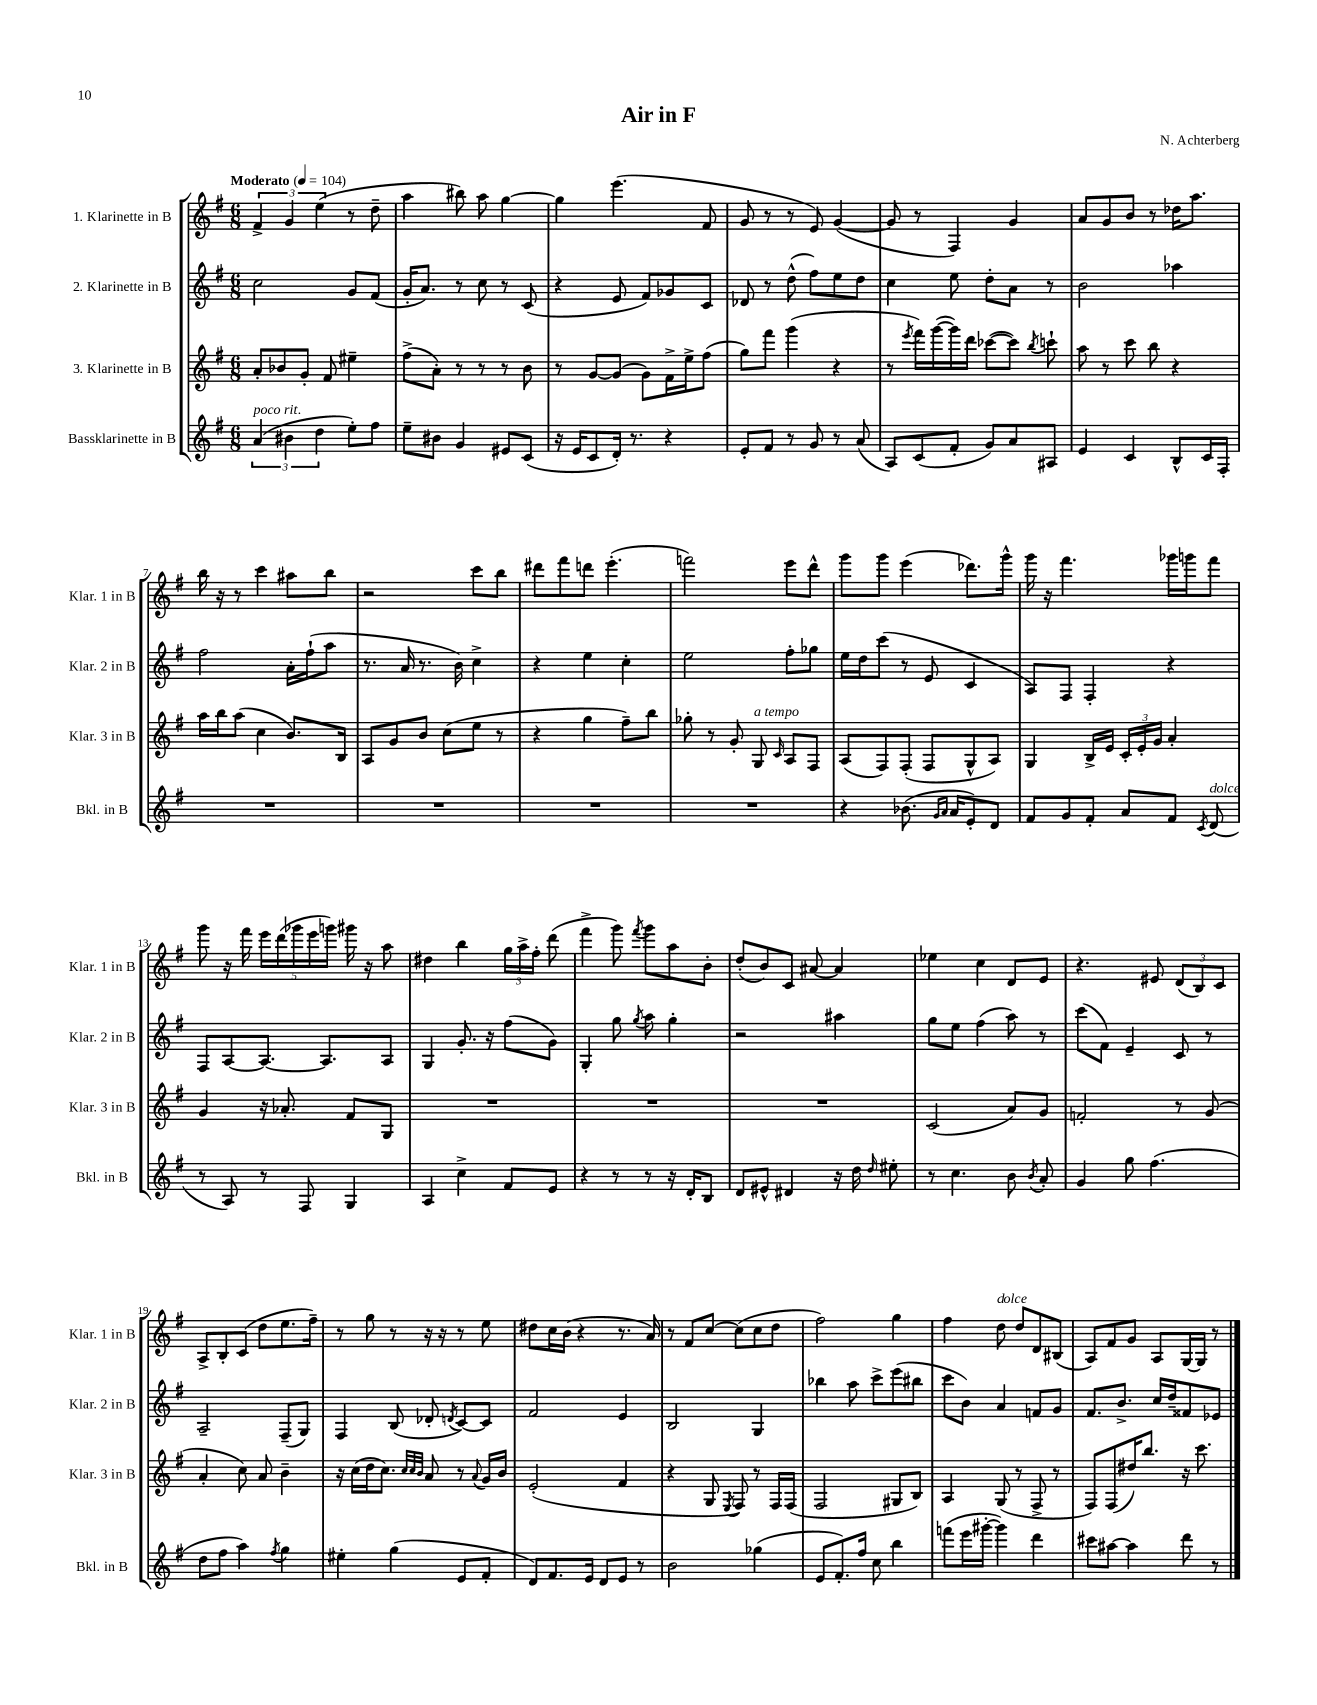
\header { title = "Air in F" composer = "N. Achterberg" }
<<
\new StaffGroup <<
\new Staff = "s0" \with { instrumentName = "1. Klarinette in B" shortInstrumentName = "Klar. 1 in B" } {
    \clef treble \key g \major \numericTimeSignature \time 6/8 \tempo "Moderato" 4 = 104
    \autoBeamOff \tuplet 3/2 { fis'4-> g'4 e''4( } r8 d''8-- |
    a''4 bis''8) a''8 g''4~ |
    g''4 e'''4.( fis'8 |
    g'8 r8 r8 e'8) g'4~( |
    g'8 r8 fis4) g'4 |
    a'8[ g'8 b'8] r8 des''16[ a''8.] |
    b''16 r16 r8 c'''4 ais''8[ b''8] |
    r2 c'''8[ b''8] |
    dis'''8[ fis'''8 d'''8] e'''4.-.( |
    f'''2) e'''8[ d'''8]-^ |
    g'''8[ g'''8] e'''4( des'''8.[) g'''16]-^ |
    g'''16 r16 fis'''4. ges'''16[ g'''16 fis'''8] |
    g'''8 r16 fis'''16 \tuplet 5/4 { e'''16[ d'''16( ges'''16 e'''16 g'''16]) } gis'''16 r16 a''8 |
    dis''4 b''4 \tuplet 3/2 { g''16[ a''16-> fis''16]-. } d'''8( |
    fis'''4-> g'''8) \acciaccatura { fis'''8 } g'''8[ a''8 b'8]-. |
    d''8[-.( b'8) c'8] ais'8~ ais'4 |
    ees''4 c''4 d'8[ e'8] |
    r4. eis'8 \tuplet 3/2 { d'8[( b8) c'8] } |
    a8[-> b8-. c'8]( d''8[ e''8. fis''16]--) |
    r8 g''8 r8 r16 r16 r8 e''8 |
    dis''8[ c''16 b'16]( r4 r8. a'16) |
    r8 fis'8[ c''8]~ c''8[( c''8 d''8] |
    fis''2) g''4 |
    fis''4 d''8^\markup { \italic "dolce" } d''8[ d'8 bis8]( |
    a8[) fis'8 g'8] a8[ g16~ g16] r8 \bar "|." |
}
\new Staff = "s1" \with { instrumentName = "2. Klarinette in B" shortInstrumentName = "Klar. 2 in B" } {
    \clef treble \key g \major \numericTimeSignature \time 6/8
    \autoBeamOff c''2 g'8[ fis'8]( |
    g'16[-. a'8.]) r8 c''8 r8 c'8( |
    r4 e'8 fis'8[) ges'8 c'8] |
    des'8 r8 d''8-^( fis''8[) e''8 d''8] |
    c''4 e''8 d''8[-. a'8] r8 |
    b'2 aes''4 |
    fis''2 a'16[-. fis''16-!( a''8] |
    r8. a'16 r8. b'16) c''4-> |
    r4 e''4 c''4-. |
    e''2 fis''8[-. ges''8] |
    e''16[ d''16 c'''8]( r8 e'8 c'4 |
    a8[) fis8] fis4-. r4 |
    fis8[ a8~ a8.]~ a8.[ a8] |
    g4 g'8.-. r16 fis''8[( g'8]) |
    g4-. g''8 \acciaccatura { g''8 } a''8 g''4-. |
    r2 ais''4 |
    g''8[ e''8] fis''4( a''8) r8 |
    c'''8[( fis'8]) e'4-- c'8 r8 |
    a2-- fis8[--( g8]) |
    fis4 b8( des'8-. \acciaccatura { d'8 } c'8[~) c'8] |
    fis'2 e'4 |
    b2 g4 |
    bes''4 a''8 c'''8[-> e'''8( bis''8] |
    c'''8[ b'8]) a'4 f'8[ g'8] |
    fis'8.[ b'8.]-> c''16[ d''16-- fisis'8 ees'8] \bar "|." |
}
\new Staff = "s2" \with { instrumentName = "3. Klarinette in B" shortInstrumentName = "Klar. 3 in B" } {
    \clef treble \key g \major \numericTimeSignature \time 6/8
    \autoBeamOff a'8[-. bes'8 g'8]-. fis'8 eis''4-- |
    fis''8[->( a'8]-.) r8 r8 r8 b'8 |
    r8 g'8[~ g'8]( g'8[) fis'16-> e''16-> fis''8]( |
    g''8[) fis'''8] g'''4( r4 |
    r8 \acciaccatura { e'''8 } fis'''16[) g'''16~( g'''16) d'''16] ces'''8[~( ces'''8]) \acciaccatura { b''8 } c'''8-! |
    a''8 r8 c'''8 b''8 r4 |
    a''16[ b''16 a''8]( c''4 b'8.[) b16] |
    a8[ g'8 b'8] c''8[( e''8] r8 |
    r4 g''4 fis''8[--) b''8] |
    ges''8-. r8 g'8-. g8^\markup { \italic "a tempo" } \grace { c'16 } a8[ fis8] |
    a8[( fis8) fis8]-.( fis8[ g8-^ a8]) |
    g4 b16[-> e'16] \tuplet 3/2 { c'16[-. e'16-. g'16] } a'4-. |
    g'4 r16 aes'8.-. fis'8[ g8] |
    R2. |
    R2. |
    R2. |
    c'2( a'8[) g'8] |
    f'2-. r8 g'8( |
    a'4-. c''8) a'8 b'4-- |
    r16 c''16[( d''16 c''8.]) \grace { c''32[ c''32 b'32] } a'8 r8 \appoggiatura { a'8 } g'16[ b'16] |
    e'2-.( fis'4 |
    r4 g8 \acciaccatura { e8 } fis8) r8 fis16[ fis16]( |
    fis2 gis8[ b8]) |
    a4 g8( r8 fis8-> r8 |
    fis8[) fis8( dis''16) b''8.] r16 c'''8. \bar "|." |
}
\new Staff = "s3" \with { instrumentName = "Bassklarinette in B" shortInstrumentName = "Bkl. in B" } {
    \clef treble \key g \major \numericTimeSignature \time 6/8
    \autoBeamOff \tuplet 3/2 { a'4^\markup { \italic "poco rit." }( bis'4 d''4 } e''8[-.) fis''8] |
    e''8[-- bis'8] g'4 eis'8[ c'8]( |
    r16 e'16[ c'8 d'16]-.) r8. r4 |
    e'8[-. fis'8] r8 g'8 r8 a'8( |
    a8[) c'8( fis'8]-. g'8[) a'8 ais8] |
    e'4 c'4 b8[-^ c'16 fis16]-. |
    R2. |
    R2. |
    R2. |
    R2. |
    r4 bes'8.( \grace { g'16[ a'16] } a'16[ e'8-.) d'8] |
    fis'8[ g'8 fis'8]-. a'8[ fis'8] \acciaccatura { c'8 } d'8^\markup { \italic "dolce" }( |
    r8 a8) r8 fis8 g4 |
    a4 c''4-> fis'8[ e'8] |
    r4 r8 r8 r16 d'16[-. b8] |
    d'8[ eis'8]-^ dis'4 r16 d''16 \grace { d''16 } eis''8-. |
    r8 c''4. b'8 \acciaccatura { b'8 } a'8-. |
    g'4 g''8 fis''4.( |
    d''8[ fis''8] a''4) \acciaccatura { fis''8 } g''4 |
    eis''4-. g''4( e'8[ fis'8]-. |
    d'8[) fis'8. e'16] d'8[ e'8] r8 |
    b'2 ges''4( |
    e'8[ fis'8.-.) fis''16] c''8 b''4 |
    f'''8[( e'''16 gis'''16]~-. gis'''4) d'''4 |
    cis'''8[ ais''8]~ ais''4 d'''8 r8 \bar "|." |
}
>>
>>
